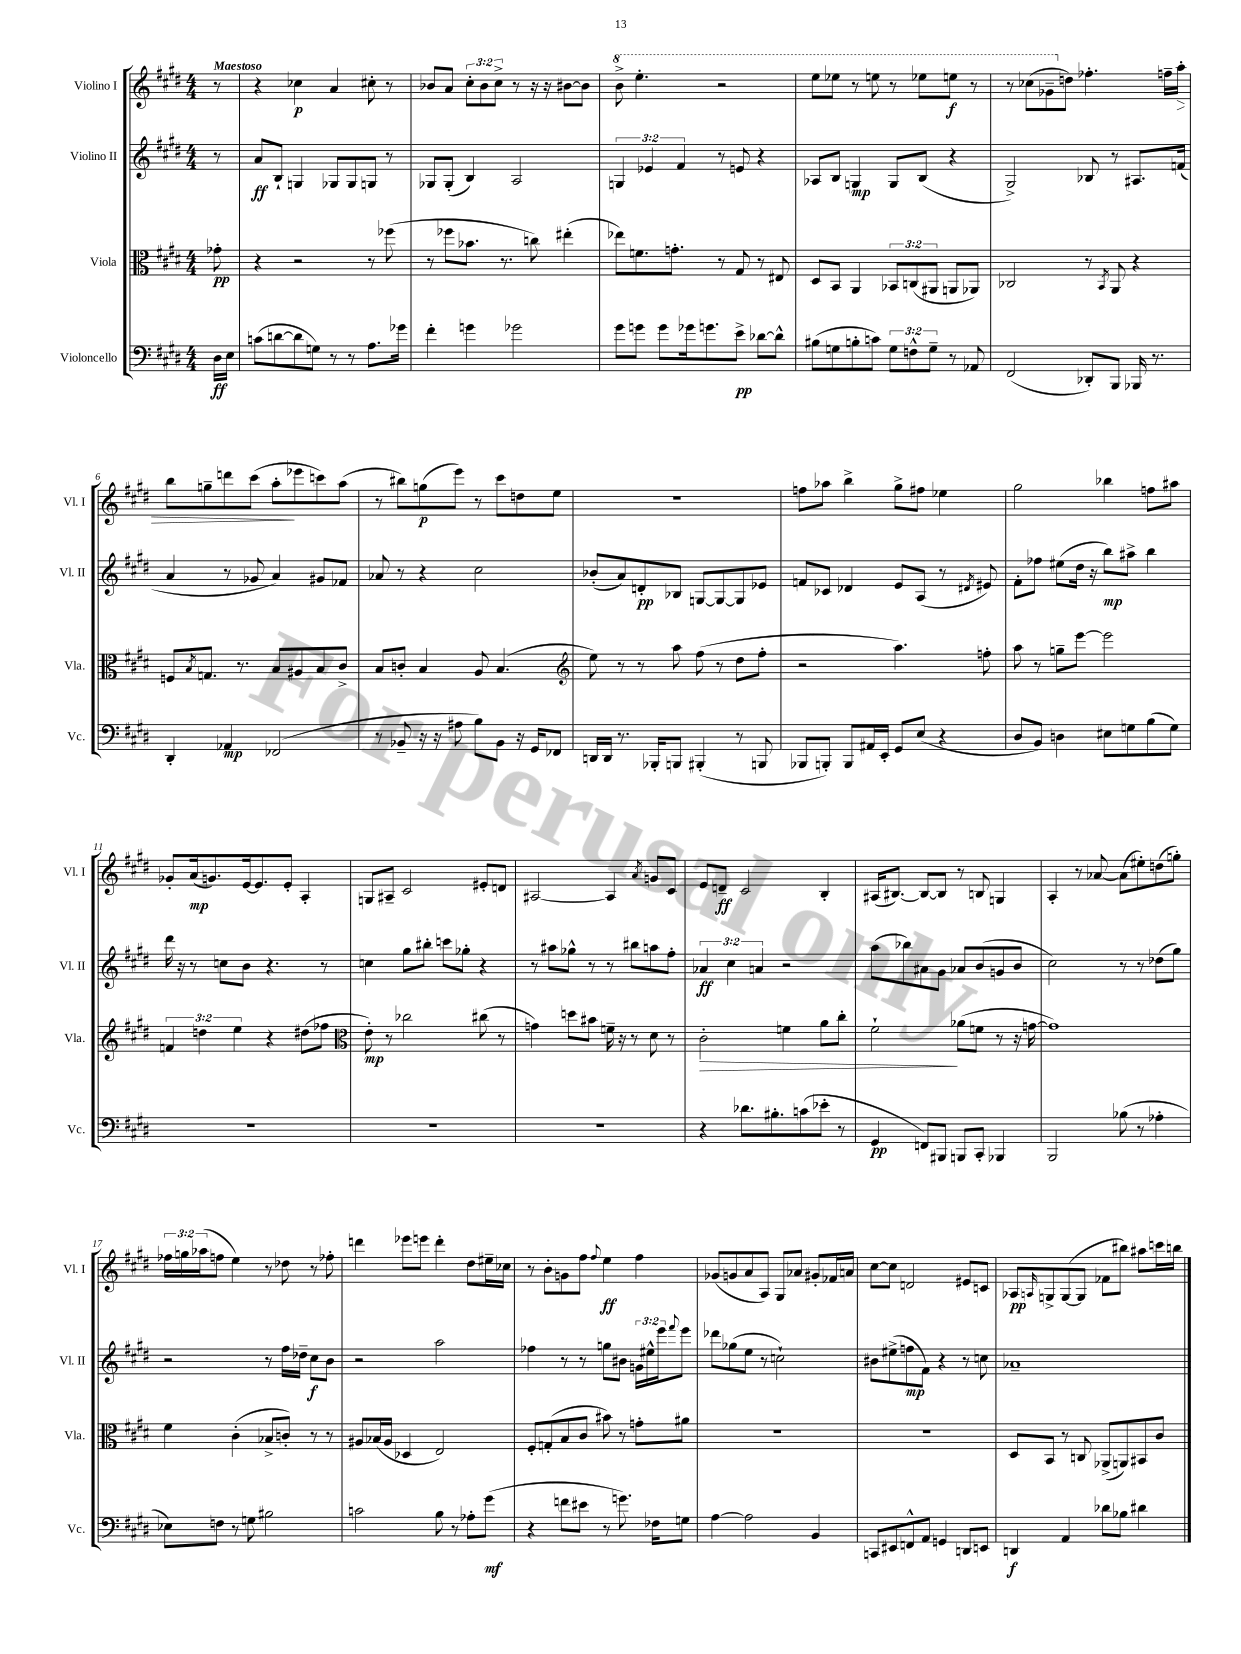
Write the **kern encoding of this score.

**kern	**kern	**kern	**kern
*staff4	*staff3	*staff2	*staff1
*clefF4	*clefC3	*clefG2	*clefG2
*k[f#c#g#d#]	*k[f#c#g#d#]	*k[f#c#g#d#]	*k[f#c#g#d#]
*M4/4	*M4/4	*M4/4	*M4/4
16D#	8g-'	8r	8r
16E	.	.	.
=	=	=	=
(8c	4r	8a	4r
[8d	.	8B`	.
8d]	2r	4G	4cc-
8G)	.	.	.
8r	.	8G-	4a
8r	.	8G-	.
8.A	8r	8G	8cc#'
.	(8ff-	8r	8r
16g-	.	.	.
=	=	=	=
4f#'	8r	8G-	8b-
.	8ff-	(8G-'	8a
4g	8.b-	4B)	12cc#'
.	.	.	12b-
.	.	.	12cc#^
.	8.r	.	.
2g-	.	2A	8r
.	8cc)	.	16r
.	.	.	16r
.	(4ee#'	.	[8b#
.	.	.	8b#]
=	=	=	=
8g#	8ee-)	6G	8bb^
8g	8.f	.	4.eee'
.	.	6e-	.
8g	.	.	.
.	8.g'	.	.
.	.	6f#	.
16g-	.	.	.
8.g	.	.	.
.	8r	8r	2r
8e^	8G#	8e	.
[8d-	8r	4r	.
8d-^^]	8E#	.	.
=	=	=	=
(8B#	8D#	8A-	8eee
8G	8BB	8B	8eee-
8B'	4AA	4G	8r
8c)	.	.	8eee
12G	12BB-	8G	8r
12F^^	(12C	.	.
.	.	(8B	8eee-
12G~	12AA#	.	.
8r	8AA	4r	8eee
8AA-	8AA-)	.	8r
=	=	=	=
(2FF#	2C-	2G#^)	8r
.	.	.	(8ccc-
.	.	.	8gg-~
.	.	.	8dd)
8DD-')	8r	8B-	4.ff-'
.	8qBB	.	.
8BBB	8AA	8r	.
16BBB-	4r	8.A#	.
8.r	.	.	.
.	.	.	16ff~
.	.	(16f	16aa'
=	=	=	=
4DD#'	8F	4a	8bb
.	8qB	.	.
.	8.G	.	8gg~
4AA-	.	8r	8ddd
.	8.r	.	.
.	.	8g-	(8ccc#
(2FF-	8B	4a)	8aa'
.	8A#	.	8eee-
.	8B	8g#	8ccc)
.	8c#^	8f-	(8aa
=	=	=	=
8r	8B	8a-	8r
8BB-~	8c'	8r	8bb#)
16r	4B	4r	(8gg
16r	.	.	.
8A#	.	.	8eee)
8B)	8A	2cc#	8r
8BB-	(4.B	.	8ccc#
16r	.	.	8dd
16GG#	.	.	.
8FF-	.	.	8ee
=	=	=	=
*	*clefG2	*	*
16DD	8ee)	(8b-'	1r
16DD	.	.	.
8.r	8r	8a)	.
.	8r	8d'	.
16BBB-'	.	.	.
8BBB	8aa	8B-	.
(4BBB#'	(8ff#	[8G	.
.	8r	8G_	.
8r	8dd#	8G]	.
8BBB	8ff#'	8e-	.
=	=	=	=
8BBB-	2r	8f	8ff
8BBB')	.	8c-	8aa-
8BBB	.	4d-	4bb^
16AA#	.	.	.
16EE'	.	.	.
8GG#	4.aa)	8e	8gg#^
(8E	.	(8A	8ff#
4r	.	8r	4ee-
.	.	8qd#	.
.	8ff'	8e#)	.
=	=	=	=
8D#	8aa	8f#'	2gg#
8BB)	8r	8ff-	.
4D	8gg~	(8ee#	.
.	[8eee	16dd#	.
.	.	16r	.
8E#	2eee]	8bb)	4bb-
8G	.	8aa#^	.
(8B	.	4bb	8ff
8G)	.	.	8aa#
=	=	=	=
1r	6f	16ddd#	8g-'
.	.	16r	.
.	.	8r	(16a
.	6dd	.	.
.	.	.	8.g)
.	.	8cc	.
.	6ee	.	.
.	.	8b	[16e
.	.	.	8.e]
.	4r	4.r	.
.	.	.	8e'
.	(8dd#	.	4A'
.	8ff-	8r	.
=	=	=	=
*	*clefC3	*	*
1r	8e')	4cc	8G
.	8r	.	8A#~
.	2cc-	8gg#	2c#
.	.	8bb#'	.
.	.	8ccc	.
.	.	8gg-'	.
.	(8cc#	4r	8e#'
.	8r	.	8d
=	=	=	=
1r	4g)	8r	[2A#
.	.	8aa#	.
.	8dd	8gg-^^	.
.	8b#	8r	.
.	16f~	8r	4A#]
.	16r	.	.
.	8r	8bb#	.
.	.	.	8qa
.	8d#	8aa	8g
.	8r	8ff#'	8c#
=	=	=	=
4r	2c#'	6a-	8e
.	.	.	8d~
.	.	6cc#	.
8.d-	.	.	2c#
.	.	6a	.
8.B#'	.	.	.
.	4f	2r	.
(8c	.	.	.
8e-'	8a	.	4B'
8r	8cc#'	.	.
=	=	=	=
4GG#	2f#`	(8aa	(16A#
.	.	.	[8.B#)
.	.	8bb-)	.
8FF)	.	8a#	8B#_
8BBB#	.	8g#	8B#]
8BBB	(8a-	8a-	8r
8CC#'	8f	(8b	8B
4BBB-	8r	8g	4G
.	16r	8b	.
.	[16g	.	.
=	=	=	=
2BBB	1g])	2cc#)	4A'
.	.	.	8r
.	.	.	[8a-
(8B-	.	8r	(8a-]
8r	.	8r	8ee#')
4A-'	.	(8dd-	(8dd
.	.	8gg#)	8gg')
=	=	=	=
8E-)	4f#	2r	24ff-
.	.	.	24gg
.	.	.	(24aa-
8F	.	.	8ff
8r	(4c#'	.	4ee)
8G	.	.	.
2B#	8B-^	8r	8r
.	8c')	16ff#	8dd-
.	.	16dd-~	.
.	8r	8cc#	8r
.	8r	8b	8ff-'
=	=	=	=
2c	8A#	2r	4ddd
.	(16B-	.	.
.	16A#	.	.
.	4D-	.	8eee-
.	.	.	8eee
8B	2E)	2aa	4ddd'
8r	.	.	.
8A-'	.	.	8dd#
(8g#	.	.	16ee#~
.	.	.	16cc-
=	=	=	=
4r	8F#'	4ff-	8r
.	(8G'	.	8b'
8f	8B	8r	8g
8e#	8c#	8r	8ff#
.	.	.	8qqff#
8r	8b#)	8gg	4ee
8.g)	8r	8b#	.
.	8g'	24g	4ff#
.	.	24ee#^^	.
16F-	.	.	.
.	.	24eee	.
.	.	8qqfff#	.
8G	8a#	8eee	.
=	=	=	=
[4A	1r	8ddd-	(8g-
.	.	(8gg-	8g
2A]	.	8ee	8a
.	.	8r	8A)
.	.	2cc`)	8G#
.	.	.	8a-
4BB	.	.	8g#'
.	.	.	16f-
.	.	.	16a
=	=	=	=
8CC	1r	8b#	[8cc#
8EE#	.	(8ee#^	8cc#]
8FF^^	.	8ff	2d
8AA	.	8f#)	.
4GG	.	4r	.
8DD	.	8r	8e#
8EE	.	8cc	8c
=	=	=	=
4DD	8D#	1a-~	8A-
.	.	.	16qqA
.	8BB	.	8G^
4AA	8r	.	([8G
.	8C	.	8G]
8d-	(8AA-^	.	8f-
8B-	8AA)	.	8bb#)
4d#	8BB#	.	8aa#
.	8c#	.	16ccc
.	.	.	16bb
==	==	==	==
*-	*-	*-	*-
